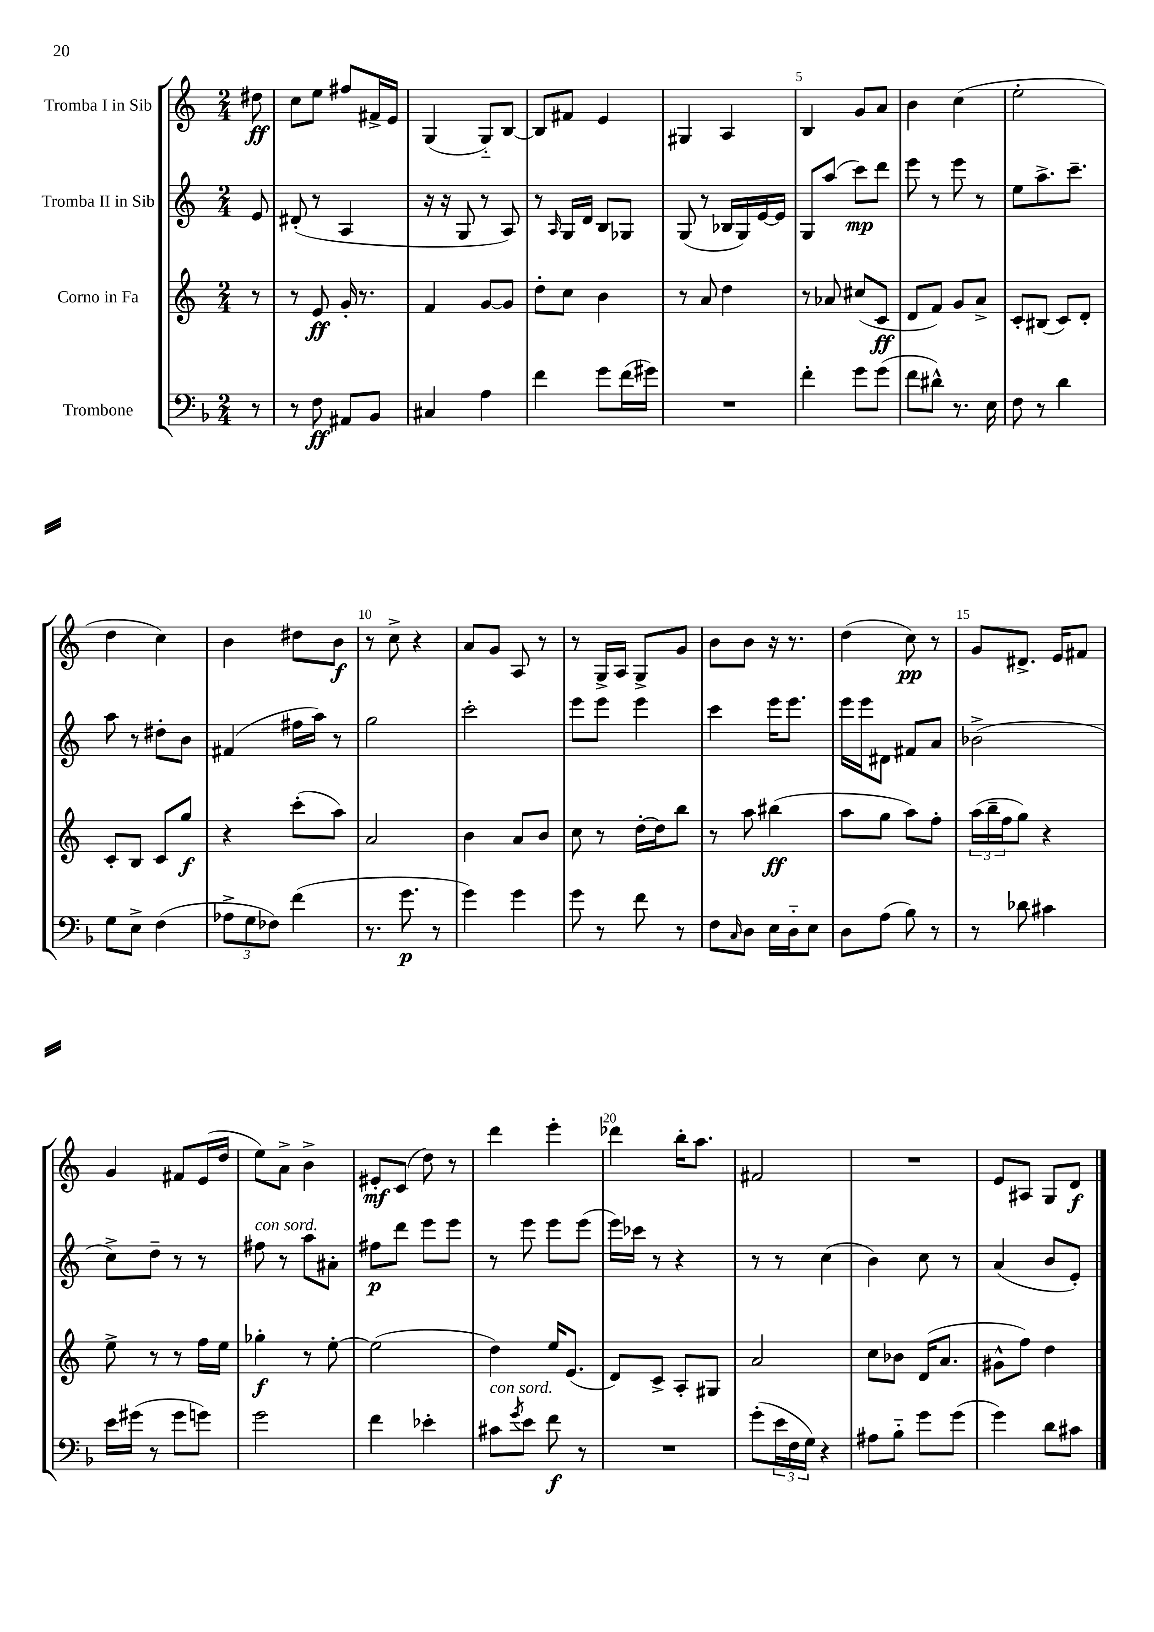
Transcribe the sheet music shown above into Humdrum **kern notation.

**kern	**kern	**kern	**kern
*staff4	*staff3	*staff2	*staff1
*clefF4	*clefG2	*clefG2	*clefG2
*k[b-]	*k[]	*k[]	*k[]
*M2/4	*M2/4	*M2/4	*M2/4
8r	8r	8e/	8dd#\
=	=	=	=
8r	8r	(8d#'/	8cc\L
8F\	8e/	8r	8ee\J
8AA#/L	16g'/	4A/	8ff#/L
.	8.r	.	.
8BB-/J	.	.	16f#^/L
.	.	.	16e/JJ
=	=	=	=
4C#/	4f/	16r	(4G/
.	.	16r	.
.	.	8G/	.
4A\	[8g/L	8r	8G'~/L)
.	8g/]J	8A/)	[8B/J
=	=	=	=
4f\	8dd'\L	8r	8B/]L
.	.	16qqA/	.
.	8cc\J	16G/LL	8f#/J
.	.	16d/JJ	.
8g\L	4b\	8B/L	4e/
(16f\L	.	8G-/J	.
16g#\JJ)	.	.	.
=	=	=	=
2r	8r	(8G/	4G#/
.	8a/	8r	.
.	4dd\	16B-/LL	4A/
.	.	16G/)	.
.	.	[16e/	.
.	.	16e/]JJ	.
=	=	=	=
4f'\	8r	8G/L	4B/
.	8a-/	(8aa/J	.
8g\L	(8cc#/L	8ccc\L)	8g/L
(8g\J	8c/J	8ddd\J	8a/J
=	=	=	=
8f\L	8d/L	8eee\	4b\
8d#^^\J)	8f/J)	8r	.
8.r	8g/L	8eee\	(4cc\
.	8a^/J	8r	.
16E\	.	.	.
=	=	=	=
8F\	8c'/L	8ee\L	2ee'\
8r	(8B#/J	8.aa^\	.
4d\	8c/L)	.	.
.	.	8.ccc~\J	.
.	8d'/J	.	.
=	=	=	=
8G\L	8c'/L	8aa\	4dd\
8E^\J	8B/J	8r	.
(4F\	8c/L	8dd#'\L	4cc\)
.	8gg/J	8b\J	.
=	=	=	=
12A-^\L	4r	(4f#/	4b\
12G\	.	.	.
12F-\J)	.	.	.
(4f\	(8ccc'\L	16ff#\LL	8dd#\L
.	.	16aa\JJ)	.
.	8aa\J)	8r	8b\J
=	=	=	=
8.r	2a/	2gg\	8r
.	.	.	8cc^\
8.g\	.	.	.
.	.	.	4r
8r	.	.	.
=	=	=	=
4g\)	4b\	2ccc'\	8a/L
.	.	.	8g/J
4g\	8a/L	.	8A/
.	8b/J	.	8r
=	=	=	=
8g\	8cc\	8eee\L	8r
8r	8r	8eee\J	16G^/LL
.	.	.	16A/JJ
8f\	[16dd'\LL	4eee\	8G^/L
.	16dd\]J	.	.
8r	8bb\J	.	8g/J
=	=	=	=
8F\L	8r	4ccc\	8b\L
16qqC/	.	.	.
8D\J	8aa\	.	8b\J
16E\LL	(4bb#\	16eee\LK	16r
16D'~\J	.	8.eee\J	8.r
8E\J	.	.	.
=	=	=	=
8D\L	8aa\L	16eee\LL	(4dd\
.	.	16eee\J	.
(8A\J	8gg\J	8d#\J	.
8B-\)	8aa\L)	8f#/L	8cc\)
8r	8ff'\J	8a/J	8r
=	=	=	=
8r	(24aa\LL	(2b-^\	8g/L
.	24bb~\	.	.
.	24ff\J	.	.
8d-\	8gg\J)	.	8.d#^/J
4c#\	4r	.	.
.	.	.	16e/LK
.	.	.	8f#/J
=	=	=	=
16e\LL	8ee^\	8cc^\L)	4g/
(16g#\JJ	.	.	.
8r	8r	8dd~\J	.
8g#\L	8r	8r	8f#/L
8g\J)	16ff\LL	8r	(16e/L
.	16ee\JJ	.	16dd/JJ
=	=	=	=
2g\	4gg-'\	8ff#\	8ee\L)
.	.	8r	8a^\J
.	8r	8aa\L	4b^\
.	[8ee'\	8a#'\J	.
=	=	=	=
4f\	(2ee\]	8ff#\L	8e#'/L
.	.	8ddd\J	(8c/J
4e-'\	.	8eee\L	8dd\)
.	.	8eee\J	8r
=	=	=	=
8c#\L	4dd\)	8r	4ddd\
8qg/	.	.	.
8e\J	.	8eee\	.
8f\	16ee/LK	8eee\L	4eee'\
.	(8.e/J	.	.
8r	.	(8eee\J	.
=	=	=	=
2r	8d/L)	16eee\LL)	4ddd-\
.	.	16ccc-\JJ	.
.	8c^/J	8r	.
.	8A'/L	4r	16bb'\LK
.	.	.	8.aa\J
.	8G#/J	.	.
=	=	=	=
(8g'\L	2a/	8r	2f#/
24e\L	.	8r	.
24F\	.	.	.
24G\JJ)	.	.	.
4r	.	(4cc\	.
=	=	=	=
8A#\L	8cc\L	4b\)	2r
8B-'~\J	8b-\J	.	.
8g\L	(16d/LK	8cc\	.
.	8.a/J	.	.
(8g\J	.	8r	.
=	=	=	=
4g\)	8g#^^\L	(4a/	8e/L
.	8ff\J)	.	8A#/J
8d\L	4dd\	8b/L	8G/L
8c#\J	.	8e'/J)	8d/J
==	==	==	==
*-	*-	*-	*-
